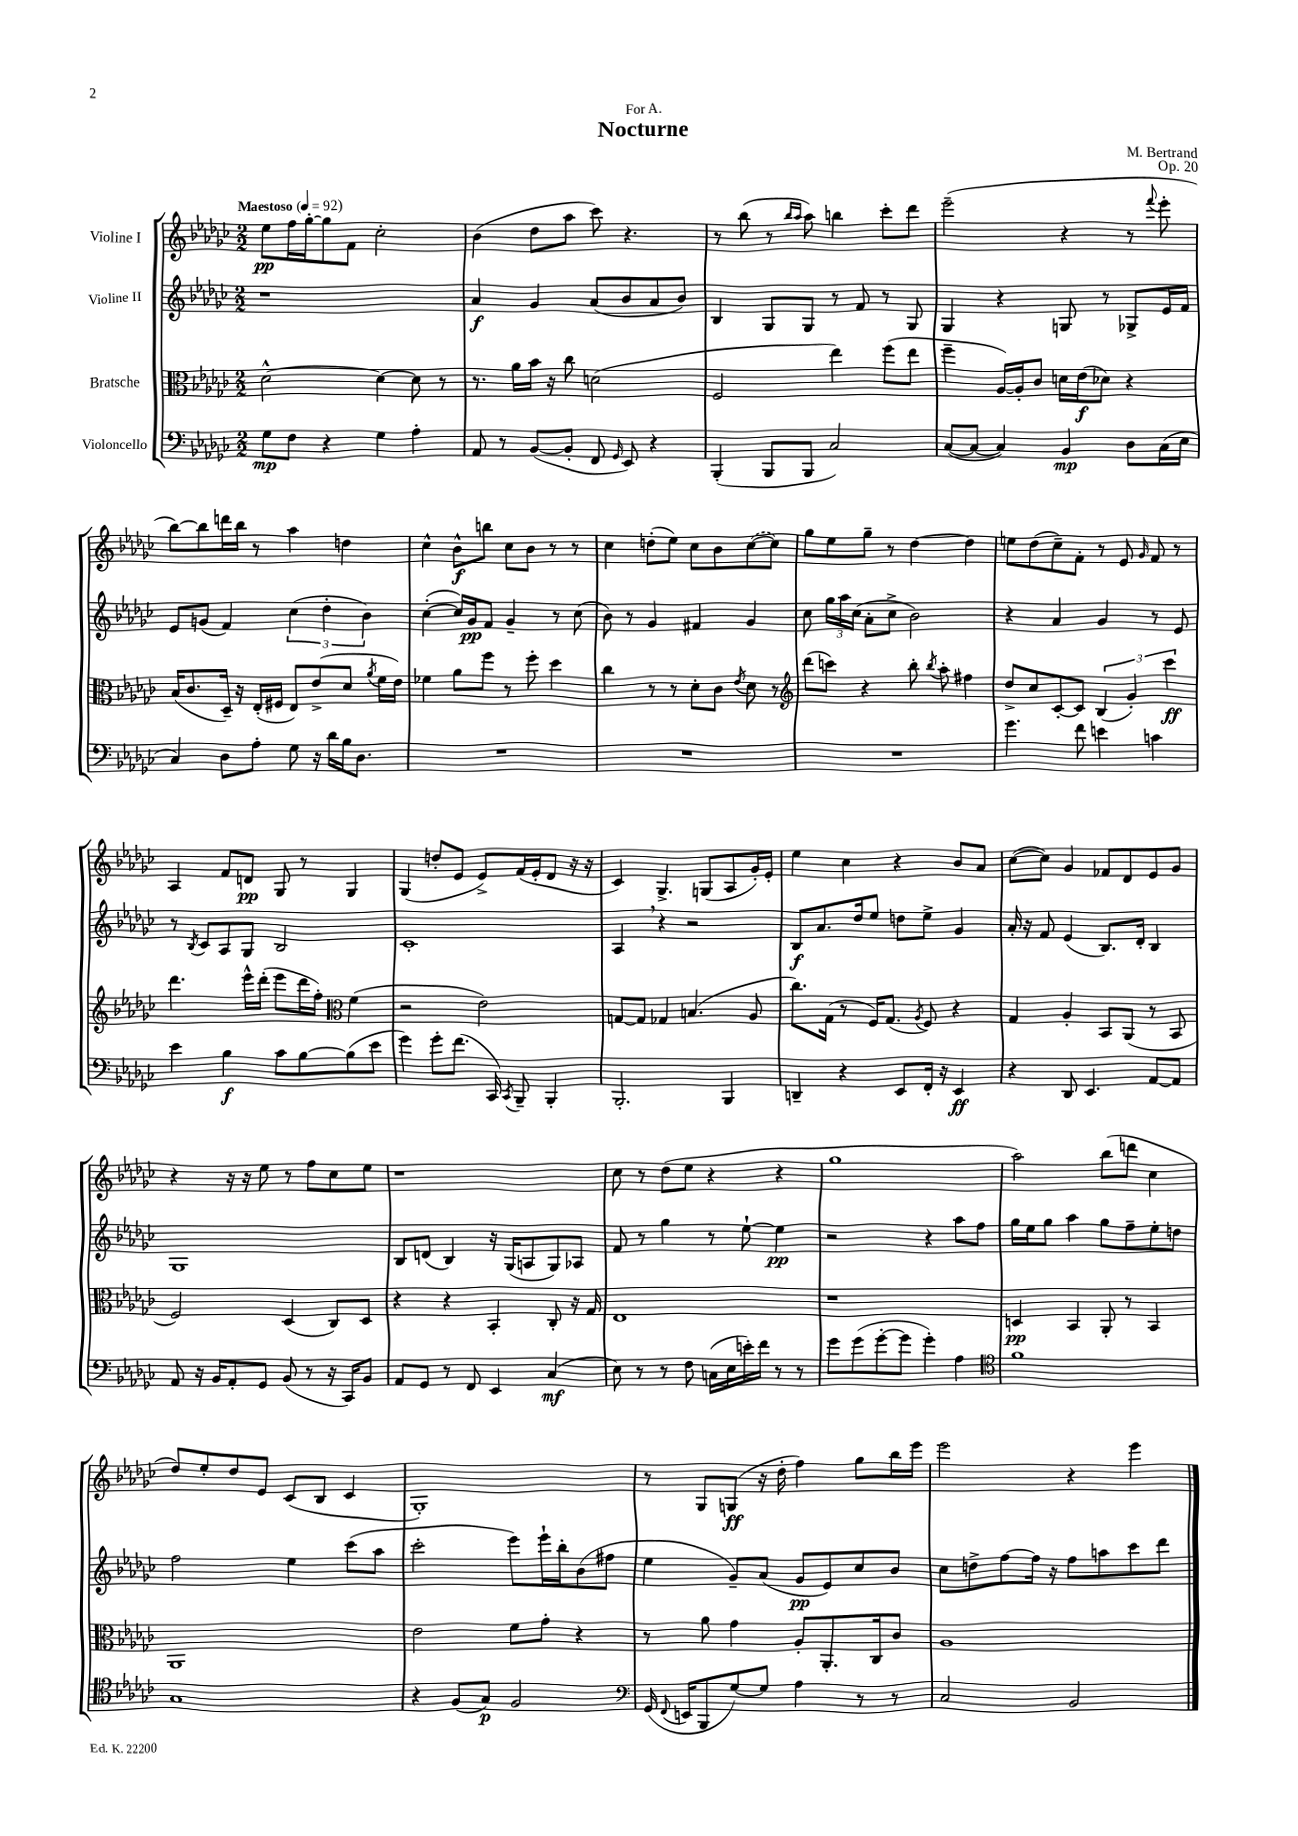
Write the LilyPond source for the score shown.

\header { title = "Nocturne" composer = "M. Bertrand" dedication = "For A." opus = "Op. 20" }
<<
\new StaffGroup <<
\new Staff = "s0" \with { instrumentName = "Violine I" } {
    \clef treble \key ges \major \numericTimeSignature \time 2/2 \tempo "Maestoso" 4 = 92
    \autoBeamOff ees''8[\pp f''16 ges''16~-. ges''8 f'8] ces''2-. |
    bes'4( des''8[ aes''8] ces'''8) r4. |
    r8 bes''8( r8 \grace { bes''16[ aes''16] } aes''8) b''4 ces'''8[-. des'''8] |
    ees'''2--( r4 r8 \appoggiatura { f'''8 } ees'''8-. |
    bes''8[~) bes''8 d'''16 bes''16] r8 aes''4 d''4 |
    ces''4-^ bes'8[-^\f b''8] ces''8[ bes'8] r8 r8 |
    ces''4 d''8[-.( ees''8]) ces''8[ bes'8 \once \slurDashed ces''8~( ces''8]) |
    ges''8[ ees''8 ges''8]-- r8 des''4~ des''4 |
    e''8[ des''8( ces''8--) f'8]-. r8 ees'8 \grace { ges'16 } f'8 r8 |
    aes4 f'8[ d'8]\pp ges8 r8 ges4 |
    ges4( d''8[-. ees'8] ees'8[->) f'16( ees'16-. des'8] r16 r16 |
    ces'4) ges4.-> g8[( aes8 ges'16-.) ees'16]-. |
    ees''4 ces''4 r4 bes'8[ aes'8] |
    ces''8[~( ces''8]) ges'4 fes'8[ des'8 ees'8 ges'8] |
    r4 r16 r16 ees''8 r8 f''8[ ces''8 ees''8] |
    r1 |
    ces''8 r8 des''8[( ees''8] r4 r4 |
    ges''1 |
    aes''2) bes''8[( d'''8] ces''4 |
    des''8[) ees''8-. des''8 ees'8] ces'8[( bes8] ces'4 |
    ges1-.) |
    r8 ges8[ g8]\ff( r16 des''16-. f''4) ges''8[ bes''16 ees'''16] |
    ees'''2 r4 ees'''4 \bar "|." |
}
\new Staff = "s1" \with { instrumentName = "Violine II" } {
    \clef treble \key ges \major \numericTimeSignature \time 2/2
    \autoBeamOff r1 |
    aes'4\f ges'4 aes'8[( bes'8 aes'8 bes'8]) |
    bes4 ges8[ ges8] r8 f'8 r8 ges8 |
    ges4 r4 g8 r8 ges8[-> ees'16 f'16] |
    ees'8[ g'8]( f'4) \tuplet 3/2 { ces''4( des''4-. bes'4) } |
    ces''4~-.( ces''16[) ges'16\pp f'8] ges'4-- r8 ces''8( |
    bes'8) r8 ges'4 fis'4 ges'4 |
    ces''8 \tuplet 3/2 { ges''16[ aes''16 ces''16]( } aes'8[-. ces''8]-> bes'2) |
    r4 aes'4 ges'4 r8 ees'8 |
    r8 \acciaccatura { bes8 } ces'8[ aes8 ges8] bes2 |
    ces'1-. |
    aes4 \breathe r4 r2 |
    bes8[\f aes'8. des''16 ees''8] d''8[ ees''8]-> ges'4 |
    aes'16-. r16 f'8 ees'4( bes8.[) des'16]-. bes4 |
    ges1 |
    bes8[ d'8]( bes4) r16 ges16[( a8 ges8) aes8] |
    f'8 r8 ges''4 r8 ees''8~-! ees''4\pp |
    r2 r4 aes''8[ f''8] |
    ges''16[ ees''16 ges''8] aes''4 ges''8[ f''8-- ees''8-. d''8] |
    f''2 ees''4 ces'''8[( aes''8] |
    ces'''2-. ees'''8[) ees'''16-! bes''16-. bes'8( fis''8] |
    ees''4 ges'8[--) aes'8]( ges'8[\pp ees'8) ces''8 bes'8] |
    ces''8[ d''8-> f''8~ f''16] r16 f''8[ a''8 ces'''8 des'''8] \bar "|." |
}
\new Staff = "s2" \with { instrumentName = "Bratsche" } {
    \clef alto \key ges \major \numericTimeSignature \time 2/2
    \autoBeamOff des'2~-^ des'4~ des'8 r8 |
    r8. aes'16[ bes'16] r16 ces''8 d'2( |
    f2 ees''4) f''8[( ees''8] |
    f''4-- aes16[~) aes16-. ces'8] d'16[ ees'16\f( des'8]) r4 |
    bes16[( ces'8. des16]--) r16 ees16[-.( fis16] ees8[) ees'8->( des'8] \acciaccatura { aes'8 } f'16[ ees'16]) |
    fes'4 aes'8[ f''8] r8 f''8-. des''4 |
    ces''4 r8 r8 des'8[-. ces'8] \acciaccatura { ees'8 } des'8 r8 |
    \clef treble des'''8[( c'''8]) r4 bes''8-. \acciaccatura { bes''8 } aes''8-. fis''4 |
    des''8[-> ces''8 ces'8~-. ces'8] \tuplet 3/2 { bes4( ges'4-.) ces'''4\ff } |
    des'''4. ees'''16[-^ des'''16]-.( ees'''8[ des'''16 f''16]-.) \clef alto f'4( |
    r2 ees'2) |
    g8[~ g8] ges4 b4.( aes8 |
    ces''8.[) ges16]( r8 f16[) ges8.]( \acciaccatura { aes8 } f8) r4 |
    ges4 aes4-. bes,8[ aes,8]( r8 bes,8 |
    f2) des4( ces8[) des8] |
    r4 r4 bes,4-. ces8-. r16 ges16 |
    ees1 |
    r1 |
    d4\pp bes,4 aes,8-. r8 bes,4 |
    aes,1 |
    ees'2 f'8[ ges'8]-. r4 |
    r8 aes'8 ges'4 aes8[-. aes,8.-. ces16 ces'8] |
    aes1 \bar "|." |
}
\new Staff = "s3" \with { instrumentName = "Violoncello" } {
    \clef bass \key ges \major \numericTimeSignature \time 2/2
    \autoBeamOff ges8[\mp f8] r4 ges4 aes4-. |
    aes,8 r8 bes,8[~( bes,8]-. f,8 \grace { ges,16 } ees,8) r4 |
    bes,,4-.( bes,,8[ bes,,8] ces2) |
    ces8[~( ces8]~ ces4) bes,4\mp des8[ ces16( ees16] |
    ces4) des8[ aes8]-. ges8 r16 des'16[ bes16 des8.] |
    R1 |
    R1 |
    R1 |
    ges'4. f'8 e'4 c'4 |
    ees'4 bes4\f ces'8[ bes8~ bes8( ees'8] |
    ges'4) ges'8[-. f'8.]( ces,16) \acciaccatura { ces,8 } bes,,8-- bes,,4-. |
    bes,,2.-. bes,,4 |
    d,4-- r4 ees,8[ f,16]-. r16 ees,4\ff |
    r4 des,8 ees,4. aes,8[~ aes,8] |
    aes,8 r16 bes,16[ aes,8-. ges,8] bes,8( r8 r16 ces,16[) bes,8] |
    aes,8[ ges,8] r8 f,8 ees,4 ces4\mf( |
    ees8) r8 r8 f8 c16[( ees16 e'16-.) f'16] r8 r8 |
    ges'8[ ges'8( ges'8~-. ges'8] ges'4-.) aes4 |
    \clef tenor f'1 |
    ges1 |
    r4 f8[( ges8]\p) f2 |
    \clef bass ges,16( \appoggiatura { f,8 } e,16[ bes,,8 ges8~) ges8] aes4 r8 r8 |
    ces2 bes,2 \bar "|." |
}
>>
>>
\layout { \context { \Score \remove "Bar_number_engraver" } }
